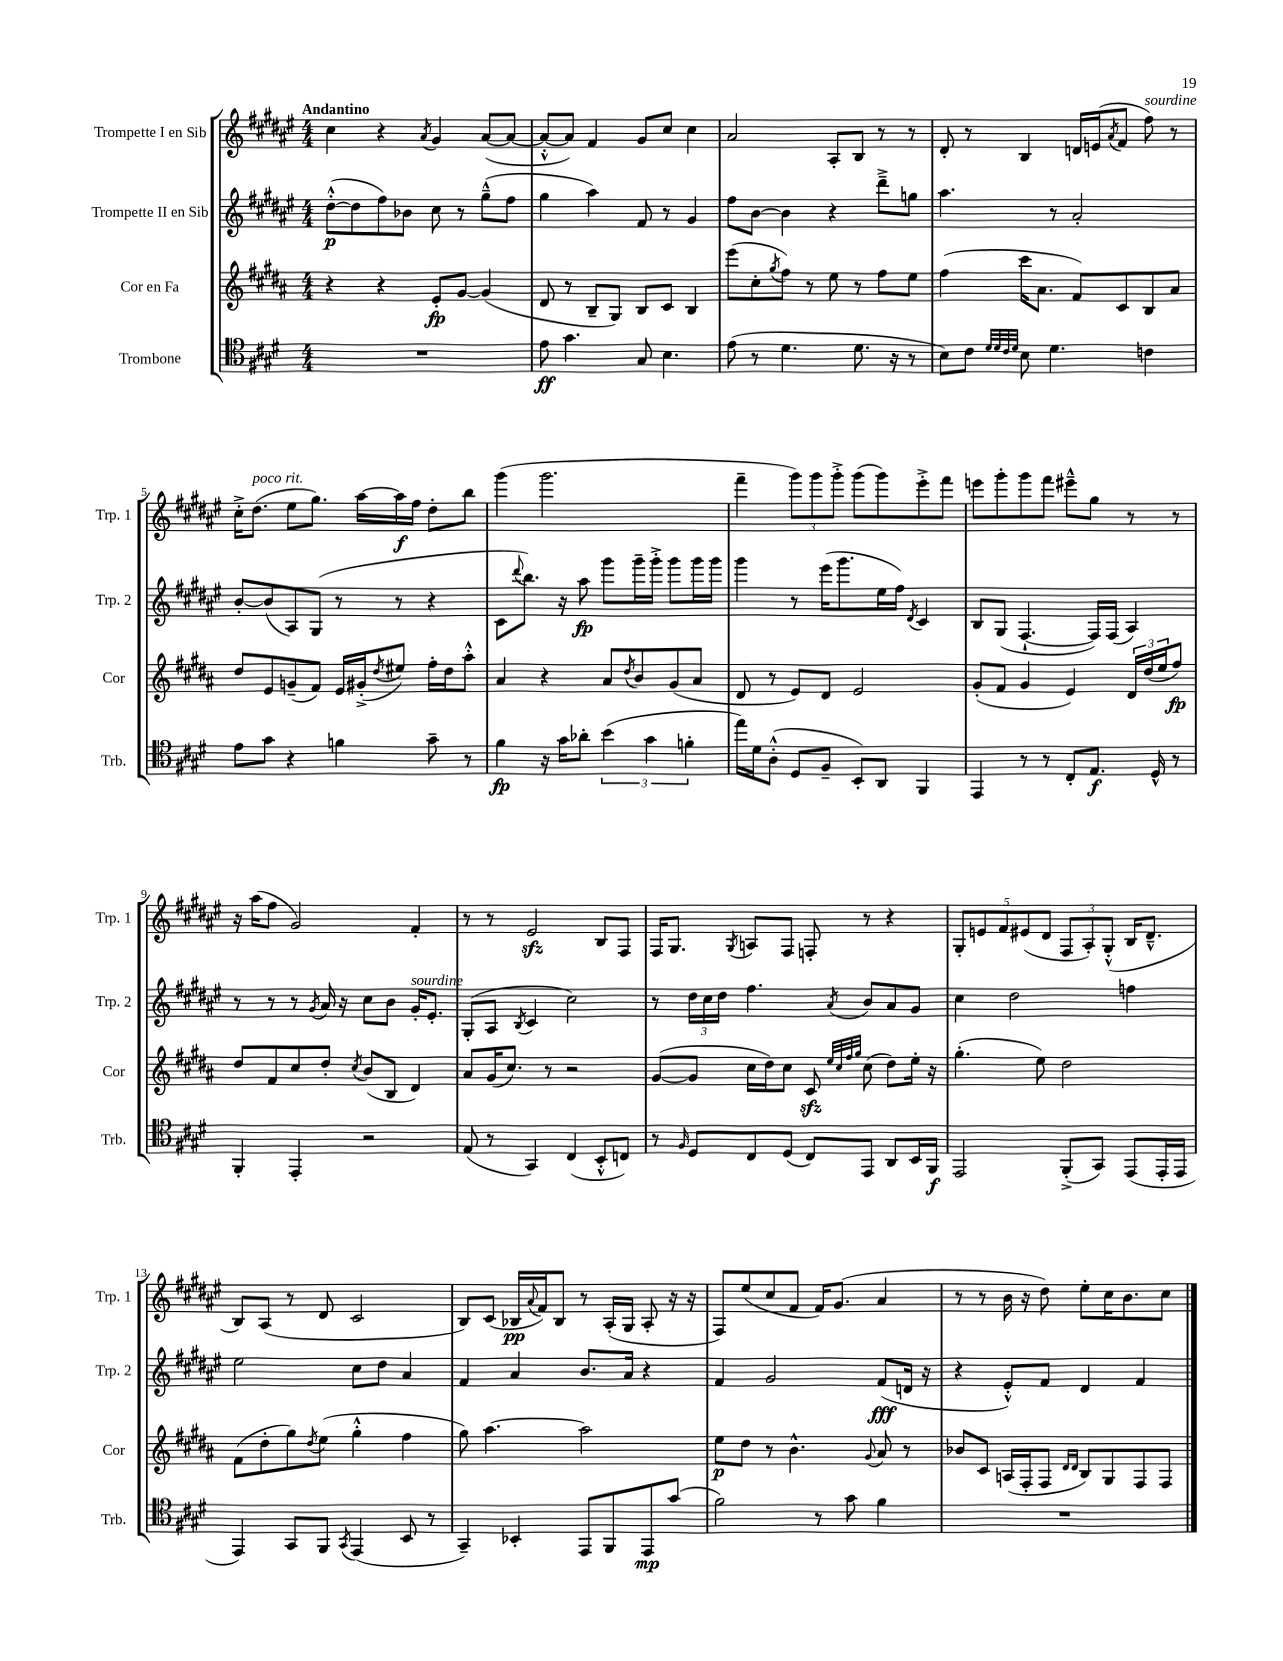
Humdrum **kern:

**kern	**dynam	**kern	**dynam	**kern	**dynam	**kern	**dynam
*part4	*part4	*part3	*part3	*part2	*part2	*part1	*part1
*staff4	*staff4	*staff3	*staff3	*staff2	*staff2	*staff1	*staff1
*I"Trombone	*	*I"Cor en Fa	*	*I"Trompette II en Sib	*	*I"Trompette I en Sib	*
*I'Trb.	*	*I'Cor	*	*I'Trp. 2	*	*I'Trp. 1	*
*clefC4	*	*clefG2	*	*clefG2	*	*clefG2	*
*k[f#c#g#d#]	*	*k[f#c#g#d#a#]	*	*k[f#c#g#d#a#e#]	*	*k[f#c#g#d#a#e#]	*
*M4/4	*	*M4/4	*	*M4/4	*	*M4/4	*
=1	=1	=1	=1	=1	=1	=1	=1
!	!	!	!	!	!	!LO:TX:a:B:t=Andantino	!
1r	.	4r	.	([8dd#'^^\L	p	4cc#\	.
.	.	.	.	8dd#\]	.	.	.
.	.	4r	.	8ff#\)	.	4r	.
.	.	.	.	8b-X\J	.	.	.
.	.	.	.	.	.	8qa#/	.
.	.	8e'/L	fp	8cc#\	.	4g#/	.
.	.	[8g#/J	.	8r	.	.	.
.	.	(4g#/]	.	(8gg#~^^\L	.	([8a#/L	.
.	.	.	.	8ff#\J	.	8a#/J_	.
=2	=2	=2	=2	=2	=2	=2	=2
8e\	ff	8d#/	.	4gg#\	.	8a#'^^/L_	.
4.g#\	.	8r	.	.	.	8a#/J])	.
.	.	8B~/L	.	4aa#\)	.	4f#/	.
.	.	8G#/J)	.	.	.	.	.
8G#/	.	8B/L	.	8f#/	.	8g#/L	.
4.B\	.	8c#/J	.	8r	.	8cc#/J	.
.	.	4B/	.	4g#/	.	4cc#\	.
=3	=3	=3	=3	=3	=3	=3	=3
(8e\	.	(8eee\L	.	8ff#\L	.	2a#/	.
8r	.	8cc#'\	.	[8b\J	.	.	.
.	.	8qgg#/	.	.	.	.	.
4.d#\	.	8ff#\J)	.	4b\]	.	.	.
.	.	8r	.	.	.	.	.
.	.	8ee\	.	4r	.	8A#'/L	.
8.d#\	.	8r	.	.	.	8B/J	.
.	.	8ff#\L	.	8ddd#~^\L	.	8r	.
16r	.	.	.	.	.	.	.
8r	.	8ee\J	.	8ggn\J	.	8r	.
=4	=4	=4	=4	=4	=4	=4	=4
8B\L)	.	(4ff#\	.	4.aa#\	.	8d#'/	.
8c#\J	.	.	.	.	.	8r	.
32qqd#/LLL	.	.	.	.	.	.	.
32qqd#/	.	.	.	.	.	.	.
32qqc#/	.	.	.	.	.	.	.
32qqd#/JJJ	.	.	.	.	.	.	.
8B\	.	16ccc#\KL	.	.	.	4B/	.
.	.	8.a#\J	.	.	.	.	.
4.d#\	.	.	.	8r	.	.	.
.	.	8f#/L)	.	2a#'/	.	16dn/LL	.
.	.	.	.	.	.	(16en/J	.
.	.	.	.	.	.	8qa#/	.
.	.	8c#/	.	.	.	8f#/J	.
!	!	!	!	!	!	!LO:TX:a:i:t=sourdine	!
4cn\	.	8B/	.	.	.	8ff#\)	.
.	.	8a#/J	.	.	.	8r	.
!!LO:LB:g=z
=5	=5	=5	=5	=5	=5	=5	=5
8e\L	.	8dd#/L	.	[8b'/L	.	16cc#'^\KL	.
!	!	!	!	!	!	!LO:TX:a:i:t=poco rit.	!
.	.	.	.	.	.	(8.dd#\J	.
8g#\J	.	8e/	.	(8b/]	.	.	.
4r	.	(8gn~/	.	8A#/)	.	8ee#\L	.
.	.	8f#/J)	.	(8G#/J	.	8.gg#\J)	.
4fn\	.	16e/LL	.	8r	.	.	.
.	.	(16g#X'^/J	.	.	.	[16aa#\LL	.
.	.	8qdd#/	.	.	.	.	.
.	.	8ee#X/J)	.	8r	.	16aa#\]	f
.	.	.	.	.	.	16ff#\JJ	.
8g#~\	.	16ff#'\LL	.	4r	.	8dd#'\L	.
.	.	16dd#\J	.	.	.	.	.
8r	.	8aa#'^^\J	.	.	.	8bb\J	.
=6	=6	=6	=6	=6	=6	=6	=6
4f#\	fp	4a#/	.	8c#\L	.	(4ggg#\	.
.	.	.	.	8qqddd#/	.	.	.
.	.	.	.	8.bb\J)	.	.	.
16r	.	4r	.	.	.	2.ggg#\	.
16g#\KL	.	.	.	16r	.	.	.
8a-X'\J	.	.	.	8aa#\	fp	.	.
(6b\	.	8a#/L	.	8ggg#\L	.	.	.
.	.	8qdd#/	.	.	.	.	.
.	.	8b/	.	16ggg#~\L	.	.	.
6g#\	.	.	.	.	.	.	.
.	.	.	.	16ggg#'^\JJ	.	.	.
.	.	(8g#/	.	8ggg#\L	.	.	.
6fn'\	.	.	.	.	.	.	.
.	.	8a#/J	.	16ggg#\L	.	.	.
.	.	.	.	16ggg#\JJ	.	.	.
=7	=7	=7	=7	=7	=7	=7	=7
16ee\LL)	.	8d#/	.	4ggg#\	.	4fff#~\	.
16d#\J	.	.	.	.	.	.	.
(8A'^^\J	.	8r	.	.	.	.	.
8D#/L	.	8e/L)	.	8r	.	12ggg#\L)	.
.	.	.	.	.	.	12ggg#\	.
8F#~/J	.	8d#/J	.	(16eee#\KL	.	.	.
.	.	.	.	.	.	12ggg#'^\J	.
.	.	.	.	8.ggg#\	.	.	.
8BB'/L)	.	2e/	.	.	.	(8ggg#\L	.
8AA/J	.	.	.	16ee#\L	.	8ggg#\)	.
.	.	.	.	16ff#\JJ)	.	.	.
.	.	.	.	8qd#/	.	.	.
4FF#/	.	.	.	4c#/	.	8eee#'^\	.
.	.	.	.	.	.	8fff#\J	.
=8	=8	=8	=8	=8	=8	=8	=8
4EE/	.	(8g#'/L	.	8B/L	.	8eeen\L	.
.	.	8f#/J	.	(8G#/J	.	8ggg#'\	.
8r	.	4g#/	.	[4.F#`/	.	8ggg#\	.
8r	.	.	.	.	.	8fff#\J	.
8C#'/L	.	4e/)	.	.	.	8eee#X~^^\L	.
8.E/J	f	.	.	16F#/LL])	.	8gg#\J	.
.	.	.	.	(16F#/JJ	.	.	.
.	.	24d#/LL	.	4A#/)	.	8r	.
.	.	(24dd#/	.	.	.	.	.
16D#^^/	.	.	.	.	.	.	.
.	.	24ee/J	.	.	.	.	.
8r	.	8ff#/J)	fp	.	.	8r	.
!!LO:LB:g=z
=9	=9	=9	=9	=9	=9	=9	=9
4FF#'/	.	8dd#/L	.	8r	.	16r	.
.	.	.	.	.	.	(16aa#\KL	.
.	.	8f#/	.	8r	.	8ff#\J	.
4EE'/	.	8cc#/	.	8r	.	2g#/)	.
.	.	.	.	8qg#/	.	.	.
.	.	8dd#'/J	.	16a#/	.	.	.
.	.	.	.	16r	.	.	.
.	.	8qcc#/	.	.	.	.	.
2r	.	(8b/L	.	8cc#\L	.	.	.
.	.	8B/J	.	8b\J	.	.	.
!	!	!	!	!LO:TX:a:i:t=sourdine	!	!	!
.	.	4d#/)	.	16g#'/KL	.	4f#'/	.
.	.	.	.	8.e#'/J	.	.	.
=10	=10	=10	=10	=10	=10	=10	=10
(8E/	.	8a#/L	.	(8G#'/L	.	8r	.
8r	.	(16g#/K	.	8A#/J	.	8r	.
.	.	8.cc#/J)	.	.	.	.	.
.	.	.	.	8qB/	.	.	.
4GG#/)	.	.	.	4c#/	.	2e#zz/	.
.	.	8r	.	.	.	.	.
(4C#/	.	2r	.	2cc#\)	.	.	.
8BB'^^/L	.	.	.	.	.	8B/L	.
8Cn/J)	.	.	.	.	.	8F#/J	.
=11	=11	=11	=11	=11	=11	=11	=11
8r	.	([8g#/L	.	8r	.	16F#/KL	.
.	.	.	.	.	.	8.G#/J	.
16qqF#/	.	.	.	.	.	.	.
8D#/L	.	8g#/J]	.	24dd#\LL	.	.	.
.	.	.	.	24cc#\	.	.	.
.	.	.	.	24dd#\JJ	.	.	.
.	.	.	.	.	.	8qG#/	.
8C#/	.	16cc#\LL	.	4.ff#\	.	8An/L	.
.	.	16dd#\J)	.	.	.	.	.
(8D#/J	.	8cc#\J	.	.	.	8F#/J	.
8C#/L)	.	8c#zz/	.	.	.	8Fn'/	.
.	.	32qqee/LLL	.	.	.	.	.
.	.	32qqcc#/	.	.	.	.	.
.	.	32qqff#/	.	.	.	.	.
.	.	32qqgg#/JJJ	.	8qa#/	.	.	.
8EE/J	.	(8cc#\	.	8b/L	.	8r	.
8AA/L	.	8dd#\L)	.	8a#/	.	4r	.
16BB/L	.	16ee'\Jk	.	8g#/J	.	.	.
16FF#/JJ	f	16r	.	.	.	.	.
=12	=12	=12	=12	=12	=12	=12	=12
2EE/	.	(4.gg#'\	.	4cc#\	.	10G#'/L	.
.	.	.	.	.	.	10en/	.
.	.	.	.	.	.	10f#/	.
.	.	.	.	2dd#\	.	.	.
.	.	.	.	.	.	(10e#X/	.
.	.	8ee\)	.	.	.	.	.
.	.	.	.	.	.	10d#/J	.
(8FF#'^/L	.	2dd#\	.	.	.	12F#/L	.
.	.	.	.	.	.	12A#'/)	.
8GG#/J)	.	.	.	.	.	.	.
.	.	.	.	.	.	(12G#'^^/J	.
(8EE/L	.	.	.	4ffn\	.	16B/KL	.
.	.	.	.	.	.	8.d#~^^/J	.
16EE'/L	.	.	.	.	.	.	.
16EE/JJ	.	.	.	.	.	.	.
!!LO:LB:g=z
=13	=13	=13	=13	=13	=13	=13	=13
4EE/)	.	(8f#\L	.	2ee#\	.	8B/L)	.
.	.	8dd#'\	.	.	.	(8A#/J	.
8GG#/L	.	8gg#\)	.	.	.	8r	.
.	.	8qdd#/	.	.	.	.	.
8FF#/J	.	(8ee\J	.	.	.	8d#/	.
8qGG#/	.	.	.	.	.	.	.
(4EE/	.	4gg#'^^\	.	8cc#\L	.	2c#/	.
.	.	.	.	8dd#\J	.	.	.
8BB/	.	4ff#\	.	4a#/	.	.	.
8r	.	.	.	.	.	.	.
=14	=14	=14	=14	=14	=14	=14	=14
4GG#~/)	.	8gg#\)	.	4f#/	.	8B/L)	.
.	.	[4.aa#\	.	.	.	(8c#/J	.
4BB-X'/	.	.	.	4a#/	.	16B-X/LL	pp
.	.	.	.	.	.	8qqa#/	.
.	.	.	.	.	.	16f#/J)	.
.	.	.	.	.	.	8B-/J	.
8EE/L	.	2aa#\]	.	8.b/L	.	8r	.
8FF#/	.	.	.	.	.	(16A#'/LL	.
.	.	.	.	16a#/Jk	.	16G#/JJ	.
8EE/	mp	.	.	4r	.	8A#'/	.
(8g#/J	.	.	.	.	.	16r	.
.	.	.	.	.	.	16r	.
=15	=15	=15	=15	=15	=15	=15	=15
2f#\)	.	8ee\L	p	4f#/	.	8F#/L)	.
.	.	8dd#\J	.	.	.	(8ee#/	.
.	.	8r	.	2g#/	.	8cc#/	.
.	.	4.b^^\	.	.	.	8f#/J	.
8r	.	.	.	.	.	16f#/KL)	.
.	.	.	.	.	.	(8.g#/J	.
8g#\	.	.	.	.	.	.	.
.	.	8qqg#/	.	.	.	.	.
4f#\	.	8a#/	.	(8f#/L	fff	4a#/	.
.	.	8r	.	16dn/Jk	.	.	.
.	.	.	.	16r	.	.	.
=16	=16	=16	=16	=16	=16	=16	=16
1r	.	8b-X/L	.	4r	.	8r	.
.	.	8c#/J	.	.	.	8r	.
.	.	(16An/LL	.	8e#'^^/L)	.	16b\	.
.	.	16F#'/J	.	.	.	16r	.
.	.	8F#/J	.	8f#/J	.	8dd#\)	.
.	.	16qqd#/LL	.	.	.	.	.
.	.	16qqd#/JJ	.	.	.	.	.
.	.	8B/L)	.	4d#/	.	8ee#'\L	.
.	.	8G#/	.	.	.	16cc#\K	.
.	.	.	.	.	.	8.b\	.
.	.	8F#/	.	4f#/	.	.	.
.	.	8F#/J	.	.	.	8cc#\J	.
==	==	==	==	==	==	==	==
*-	*-	*-	*-	*-	*-	*-	*-
